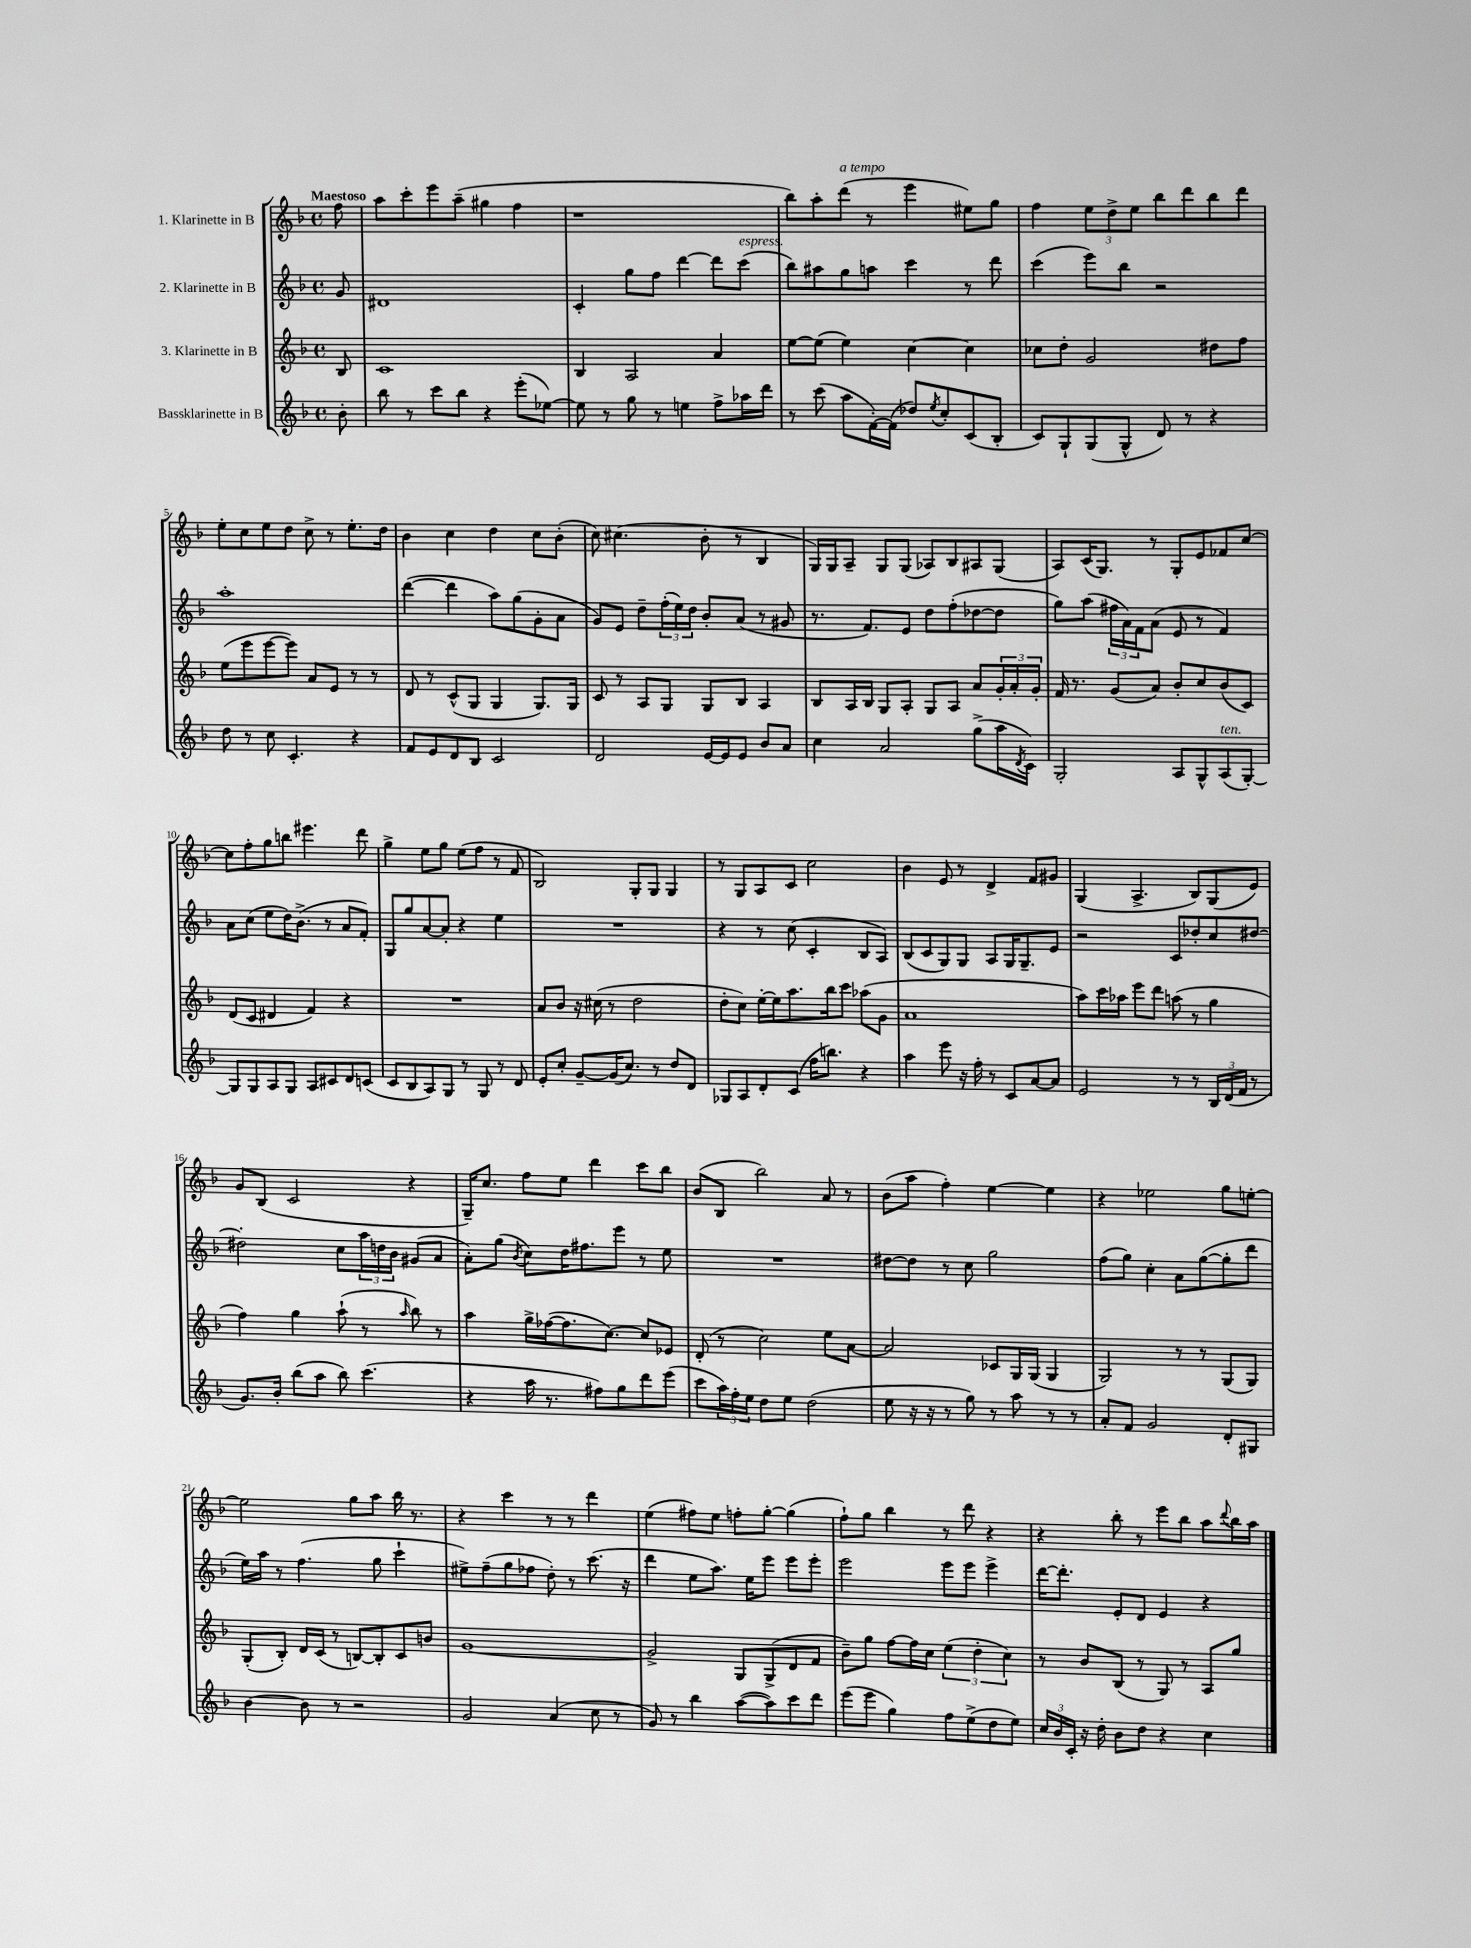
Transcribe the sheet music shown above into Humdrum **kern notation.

**kern	**kern	**kern	**kern
*staff4	*staff3	*staff2	*staff1
*clefG2	*clefG2	*clefG2	*clefG2
*k[b-]	*k[b-]	*k[b-]	*k[b-]
*M4/4	*M4/4	*M4/4	*M4/4
*met(c)	*met(c)	*met(c)	*met(c)
8b-'	8B-	8g	8ff
=	=	=	=
8bb-	1c	1d#	8aa
8r	.	.	8ccc'
8ccc	.	.	8eee
8bb-	.	.	(8aa~
4r	.	.	4gg#
(8eee'	.	.	4ff
[8ee-)	.	.	.
=	=	=	=
8ee-]	4B-	4c'	1r
8r	.	.	.
8gg	2A	8gg	.
8r	.	8ff	.
4ee	.	[4ddd	.
8ff^	4a	8ddd]	.
16aa-	.	(8ccc	.
16ddd	.	.	.
=	=	=	=
8r	[8ee	8bb-)	8bb-)
(8ccc	(8ee]	8aa#	8aa'
8aa	4ee)	8gg	(8ddd
[16f')	.	8aa	8r
(16f]	.	.	.
8dd-)	[4cc	4ccc	4eee
8qee	.	.	.
8cc'	.	.	.
(8c	4cc]	8r	8ee#)
8B-'	.	8ddd	8gg
=	=	=	=
8c)	8cc-	(4ccc	4ff
8G`	8dd'	.	.
(8G	2g	8eee)	12ee
.	.	.	12dd^
8G^^	.	8bb-	.
.	.	.	12ee
8d)	.	2r	8bb-
8r	.	.	8ddd
4r	8dd#	.	8bb-
.	8ff	.	8ddd
=	=	=	=
8dd	(8ee	1aa'	8ee'
8r	8eee	.	8cc
8cc	[8eee	.	8ee
4.c'	8eee])	.	8dd
.	8a	.	8cc^
.	8e	.	8r
4r	8r	.	8.ee'
.	8r	.	.
.	.	.	16dd
=	=	=	=
8f	8d	([4ddd	4b-
8e	8r	.	.
8d	(8c^^	4ddd]	4cc
8B-	8G	.	.
2c	4G	8aa)	4dd
.	.	(8gg	.
.	8.G)	8g'	8cc
.	.	8a	(8b-'
.	16G	.	.
=	=	=	=
2d	8c	8g)	8cc)
.	8r	8e	(4.cc#
.	8A	8dd~	.
.	8G	(24ff'	.
.	.	24ee)	.
.	.	24dd	.
[16e	8G	8b-'	8b-'
16e]	.	.	.
8e	8B-	(8a	8r
8b-	4A	8r	4B-
8a	.	8g#	.
=	=	=	=
4cc	8B-	8.r	16G)
.	.	.	16G
.	16A	.	8A~
.	16B-	8.f)	.
2a	8G	.	8G
.	8A'	8e	(8G
.	8G	8dd	8A-)
.	8A	(8ff'	8B-
(8gg^	8a	[8dd-	8A#
16aa	24g'	8dd-]	(8G
.	24a'	.	.
8qd	.	.	.
16c)	.	.	.
.	24g'	.	.
=	=	=	=
2G'	16f	8gg)	8A)
.	8.r	.	.
.	.	(8aa	(16c
.	.	.	8.G)
.	(8g	24ff#	.
.	.	24a)	.
.	.	24f	.
.	8a)	(8a	8r
8A	8b-'	8e	8G'
8G^^	8cc	8r	8e
(8A	(8b-	4f)	8f-
[8G')	8c)	.	[8cc
=	=	=	=
8G]	(8d	8a	8cc]
8G	8c	(8cc	8ff'
8A	4d#	8ee	8gg
8G	.	16dd)	8bb
.	.	(8.b-^	.
8A	4f)	.	4.eee#
8c#	.	8r	.
8d	4r	8a	.
(8c	.	8f')	8ddd
=	=	=	=
8c	1r	8G	4gg^
8B-	.	8gg	.
8A)	.	[8a	8ee
8G	.	8a']	8gg
8r	.	4r	(8ee
8G	.	.	8ff
8r	.	4ee	8r
8d	.	.	8f
=	=	=	=
8e'	8a	1r	2B-)
8cc'	8b-	.	.
[8g~	16r	.	.
.	(16cc#	.	.
(16g]	8r	.	.
8.cc)	.	.	.
.	2dd	.	8G'
8r	.	.	8G
8dd	.	.	4G
8d	.	.	.
=	=	=	=
8G-	8dd'	4r	8r
8A	8cc)	.	8G
8d'	[16ee'	8r	8A
.	16ee]	.	.
(8c	8.aa	(8cc	8c
16ff	.	4c'	2cc
8.bb)	16bb-	.	.
.	8ccc	.	.
4r	(8aa-	8B-	.
.	8g	8A)	.
=	=	=	=
4aa	1a	(8B-	4b-
.	.	8c	.
8eee	.	8G)	8e
16r	.	8G	8r
16ff'	.	.	.
8r	.	8A	4d^
8c	.	16G	.
.	.	8.G~	.
[8a	.	.	8f
8a]	.	8e	8g#
=	=	=	=
2e	8aa)	2r	(4G
.	16ccc	.	.
.	16aa-	.	.
.	8eee	.	4.A^
.	8ddd	.	.
8r	(8aa	8c	.
8r	8r	8dd-'	8B-)
24B-	4gg	8cc	(8G
(24d	.	.	.
24f	.	.	.
8r	.	[8dd#	8e)
=	=	=	=
8.g)	4ff)	2dd#']	8g
.	.	.	(8B-
16b-'	.	.	.
(8bb-	4gg	.	2c
8aa	.	.	.
8bb-)	(8aa`	8cc	.
(4.ccc	8r	24aa	.
.	.	24dd	.
.	.	24b-	.
.	16qqaa	.	.
.	8bb-)	(8g#	4r
.	8r	8a	.
=	=	=	=
4r	4aa	8a')	16G~)
.	.	.	8.cc
.	.	(8gg	.
.	.	8qb-	.
16aa	16gg^	8cc)	8ff
8.r	([16ff-	.	.
.	8.ff-]	16dd	8ee
.	.	8.ff#	.
8ff#)	.	.	4ddd
.	[8.cc)	.	.
8gg	.	8eee	.
8ddd	8cc]	8r	8ccc
(8eee	8e-	8ee	8bb-
=	=	=	=
8ccc	(8d'	1r	(8b-
24aa)	8r	.	8B-
24ff'	.	.	.
24ee	.	.	.
8dd	2cc)	.	2bb-)
8ee	.	.	.
(2dd	.	.	.
.	8ee	.	8a
.	[8a	.	8r
=	=	=	=
8ee	2a]	[8dd#	(8b-
16r	.	8dd#]	8aa
16r	.	.	.
8r	.	8r	4ff')
8gg)	.	8cc	.
8r	8c-	2gg	[4ee
8aa	16G	.	.
.	(16G	.	.
8r	4G	.	4ee]
8r	.	.	.
=	=	=	=
8a'	2G)	(8ff	4r
8f	.	8gg)	.
2g	.	4cc'	2ee-
.	8r	8a	.
.	8r	([8gg	.
8d'	(8G	8gg']	8gg
8G#	8G)	8ddd	[8ee'
=	=	=	=
[4b-	(8G'	16ee)	2ee]
.	.	16aa	.
.	8B-')	8r	.
8b-]	16d	(4.ff	.
.	(16c	.	.
8r	8r	.	.
2r	[8B)	.	8gg
.	8B']	8gg	8aa
.	8c	4ccc`	16bb-
.	.	.	8.r
.	8b	.	.
=	=	=	=
2g	[1g	8ee#^)	4r
.	.	(8ff~	.
.	.	8gg	4ccc
.	.	8ff-	.
(4a	.	8dd')	8r
.	.	8r	8r
8cc	.	(8.ccc	4ddd
8r	.	.	.
.	.	16r	.
=	=	=	=
8g)	2g^]	4ddd	(4ee
8r	.	.	.
4bb-	.	8ee	8ff#)
.	.	8.aa)	8ee
([8aa	8G	.	8ff'
.	.	16ee	.
8aa])	(8G^	8eee	[8gg'
8ccc	8d	8eee	(4gg]
8ddd	8f	8eee'	.
=	=	=	=
(8eee	8b-~)	2eee	8ff`)
8eee	8gg	.	8gg
4gg)	[8ff	.	4bb-
.	16ff]	.	.
.	16cc	.	.
8ff	(6ee	8eee	8r
(8ee^	.	8eee	8ddd
.	6dd'	.	.
8dd	.	4eee^	4r
.	6cc)	.	.
8ee)	.	.	.
=	=	=	=
24cc	8r	[16ddd	4r
24b-	.	.	.
.	.	8.ddd']	.
24c'	.	.	.
16r	8b-	.	.
16dd'	.	.	.
8b-	(8B-	8e'	8bb-'
8dd	8r	8d	8r
4r	8G)	4e	8eee
.	8r	.	8bb-
4cc	8A	4r	8aa
.	.	.	8qqddd
.	8gg	.	16bb-
.	.	.	16aa
==	==	==	==
*-	*-	*-	*-
